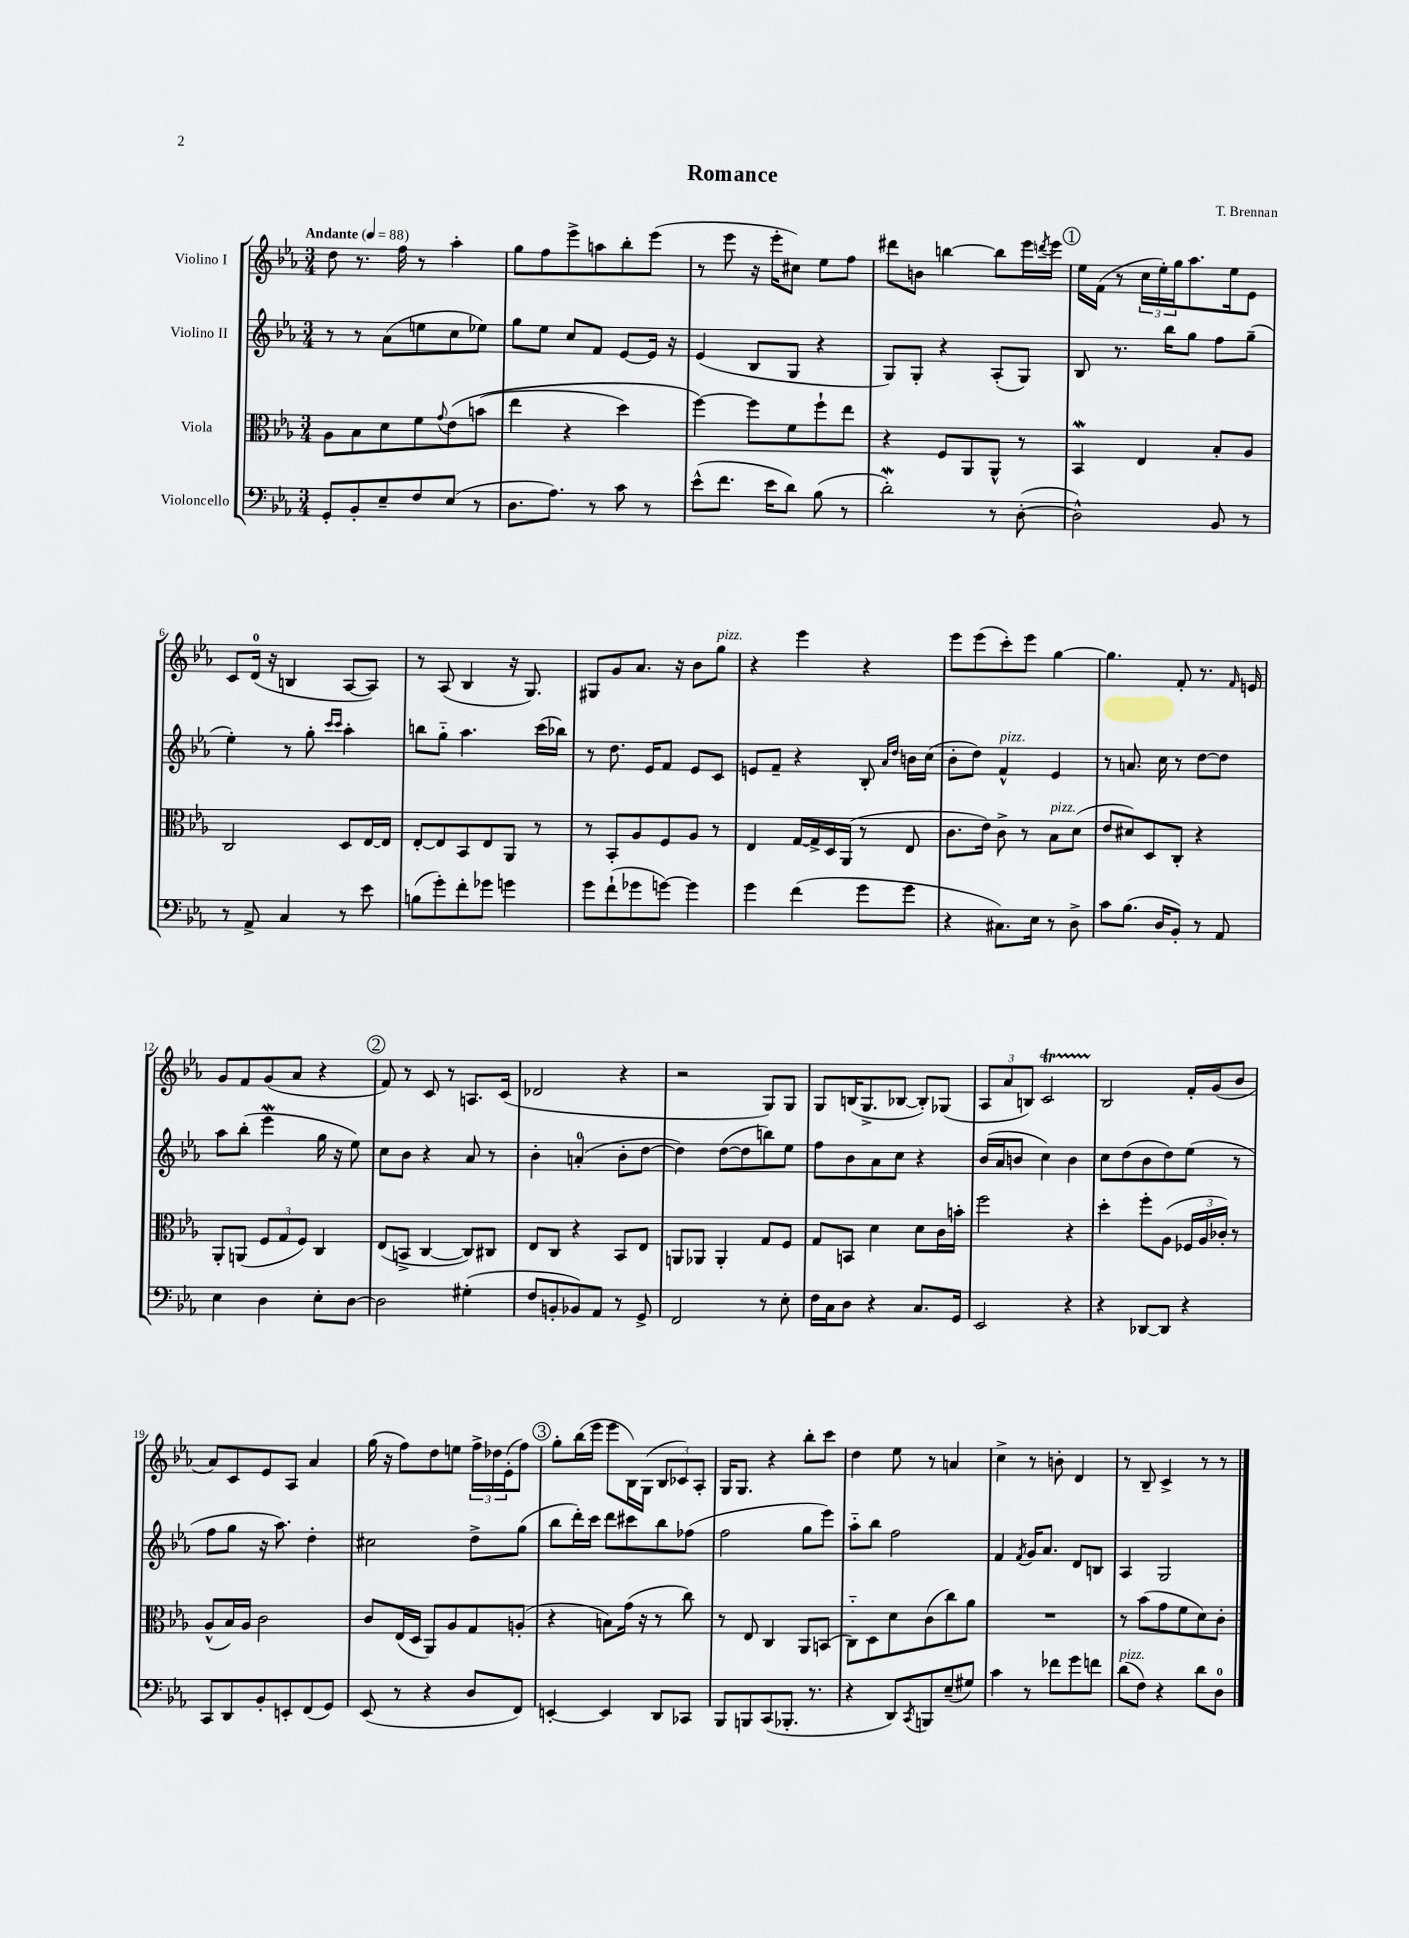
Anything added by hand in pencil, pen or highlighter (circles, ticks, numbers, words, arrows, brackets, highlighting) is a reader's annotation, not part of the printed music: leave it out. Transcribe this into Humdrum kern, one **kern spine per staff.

**kern	**kern	**kern	**kern
*part4	*part3	*part2	*part1
*staff4	*staff3	*staff2	*staff1
*I"Violoncello	*I"Viola	*I"Violino II	*I"Violino I
*clefF4	*clefC3	*clefG2	*clefG2
*k[b-e-a-]	*k[b-e-a-]	*k[b-e-a-]	*k[b-e-a-]
*M3/4	*M3/4	*M3/4	*M3/4
*MM88	*MM88	*MM88	*MM88
=1	=1	=1	=1
!	!	!	!LO:TX:a:B:t=Andante
8GG'/L	8A-\L	8r	8dd\
8BB-'/	8B-\	8r	8.r
8E-~/	8d\	(8a-\L	.
.	.	.	16ff\
8F/	8f\	8een\	8r
.	8qqg/	.	.
(8E-/J	(8e-\	8cc\	4aa-'\
8r	(8bn\J	8ee-X\J)	.
=2	=2	=2	=2
8.D\L	4ee-\	8gg\L	8gg\L
.	.	8ee-\J	8ff\
8.A-\J)	.	.	.
.	4r	8cc/L	8eee-^\
8r	.	8f/J	8aan\
8c\	4dd\)	[8e-/L	8bb-'\
8r	.	16e-/Jk]	(8eee-\J
.	.	16r	.
=3	=3	=3	=3
(8e-^^\L	[4ff\)	(4e-/	8r
8.f\J	.	.	8eee-\
.	8ff\L]	8B-/L	16r
16e-\KL	.	.	16eee-'\KL
8d\J)	8f\	8G/J	8cc#X\J)
(8B-\	8ff`\	4r	8ee-\L
8r	8ee-\J	.	8ff\J
=4	=4	=4	=4
2dW'\)	4r	8G/L)	8ddd#X\L
.	.	8G'/J	8bn\J
.	8F/L	4r	[4bbn\
.	8AA-/	.	.
8r	8AA-^^/J	(8A-'/L	8bb\L]
([8D'\	8r	8G/J)	16eee-\L
.	.	.	8qdddn/
.	.	.	16eee-\JJ
!!LO:REH:place=s1:t=1
=5	=5	=5	=5
2D^^\])	4BB-W/	8B-/	16ee-\LL
.	.	.	(16f\JJ
.	.	8.r	8r
.	4E-/	.	24cc\LL
.	.	.	24ee-'\)
.	.	16bb-\KL	.
.	.	.	24gg\J
.	.	8gg\J	8.aa-\
8BB-/	8B-'/L	8ff\L	.
.	.	.	16ee-\k
8r	8A-/J	(8gg~\J	8e-\J
!!LO:LB:g=z
=6	=6	=6	=6
8r	2C/	4ee-'\)	8c/L
8AA-^/	.	.	(16d/Jk
.	.	.	16r
4C/	.	8r	4Bn/
.	.	8gg'\	.
.	.	16qqccc/LL	.
.	.	16qqccc/JJ	.
8r	8D/L	4aa-'\	[8A-/L
8e-\	[16E-/L	.	8A-/J])
.	16E-/JJ]	.	.
=7	=7	=7	=7
(8Bn\L	[8E-'/L	8bbn\L	8r
8g'\)	8E-/]	8gg\J	(8A-/
8f'\	8BB-/	4.aa-\	4B-/
8g-X\J	8E-/	.	.
4gn\	8AA-/J	.	16r
.	.	.	8.G/)
.	8r	(16ccc\LL	.
.	.	16bb-X\JJ)	.
=8	=8	=8	=8
8g\L	8r	8r	8G#X/L
(8f`\	8BB-'/L	8.dd\	8g/
8g-X\	8A-/	.	8.a-/J
.	.	16e-/KL	.
[8gn\J)	8F/	8f/J	.
.	.	.	16r
4g\]	8A-/J	8e-/L	8b-\L
!	!	!	!LO:TX:a:i:t=pizz.
.	8r	8c/J	8gg\J
=9	=9	=9	=9
4g\	4E-/	8en/L	4r
.	.	8f~/J	.
(4f\	[16G/LL	4r	4eee-\
.	16G^/]	.	.
.	16D/	.	.
.	(16AA-/JJ	.	.
8g\L	8r	8B-'/	4r
.	.	16qqa-/LL	.
.	.	16qqdd/JJ	.
8g\J	8E-/	16bn\LL	.
.	.	(16cc\JJ	.
=10	=10	=10	=10
4r	8.c\L	8b-'\L	8eee-\L
.	.	8dd\J)	(8eee-\
.	16e-\Jk)	.	.
!	!	!LO:TX:a:i:t=pizz.	!
8.C#X\L)	8c^\	4f^^/	8ccc'\)
.	8r	.	8eee-\J
16E-\Jk	.	.	.
!	!LO:TX:a:i:t=pizz.	!	!
8r	8B-\L	4e-/	[4gg\
8D^\	(8d\J	.	.
=11	=11	=11	=11
8c\L	8e-/L	8r	4.gg\]
(8.B-\J	8d#X/)	8.an/	.
.	8D/	.	.
16D/KL	.	16cc\	.
8BB-'/J)	8C'/J	8r	8f'/
8r	4r	[8dd\L	8.r
8AA-/	.	8dd\J]	.
.	.	.	16qqf/
.	.	.	16en/
!!LO:LB:g=z
=12	=12	=12	=12
4E-\	8AA-'/L	8aa-\L	8g/L
.	(8AAn/J	(8bb-'\J	8f/
4D\	12F/L	4eee-w\	(8g/
.	12G/	.	.
.	.	.	8a-/J
.	12F/J)	.	.
8E-'\L	4C/	16gg\	4r
.	.	16r	.
[8D\J	.	8ee-\)	.
!!LO:REH:place=s1:t=2
=13	=13	=13	=13
2D\]	(8E-/L	8cc\L	8f/)
.	8BBn^/J	8b-\J	8r
.	[4C/	4r	8c/
.	.	.	8r
(4G#X'\	8C/L])	8a-/	8.An/L
.	8C#X/J	8r	.
.	.	.	(16c/Jk
=14	=14	=14	=14
8F/L	8E-/L	4b-'\	2d-X/
8BBn'/	8C/J	.	.
8BB-X/)	4r	(4an'/	.
8AA-/J	.	.	.
8r	8BB-/L	8b-'\L	4r
8GG^/	8E-/J	[8dd\J	.
=15	=15	=15	=15
2FF/	8AAn/L	4dd\])	2r
.	8AA-X/J	.	.
.	4AA-'/	([8dd\L	.
.	.	8dd\]	.
8r	8G/L	8bbn\)	8G/L)
8E-'\	8F/J	8ee-\J	8G/J
=16	=16	=16	=16
16F\LL	8G/L	8ff\L	8G/L
16C\J	.	.	.
8D\J	8BBn/J	8b-\	(16Bn/K
.	.	.	8.G^/
4r	4d\	8a-\	.
.	.	8cc\J	[8B-X/J
8.C/L	8d\L	4r	8B-'/L])
.	16c\L	.	(8G-X/J
16GG/Jk	16bn'\JJ	.	.
=17	=17	=17	=17
2EE-/	2ff\	(16b-/LL	12A-/L
.	.	16a-/J	.
.	.	.	12a-/
.	.	8bn/J	.
.	.	.	12Bn/J)
.	.	4cc\)	2cT/
4r	4r	4b\	.
=18	=18	=18	=18
4r	4dd'\	8cc\L	2B-/
.	.	(8dd\	.
[8DD-X/L	8ff'\L	8b-\	.
8DD-/J]	(8A-\J	8dd\)	.
4r	24F-X/LL	(8ee-\J	16f'/LL
.	24A-/	.	.
.	.	.	(16g/J
.	24c-X'/JJ)	.	.
.	8r	8r	8b-/J
!!LO:LB:g=z
=19	=19	=19	=19
8CC/L	(8A-^^/L	8ff\L	8a-/L)
8DD/	16B-/L)	8gg\J	8c/
.	16A-/JJ	.	.
8BB-'/	2c\	16r	8e-/
.	.	8.aa-\)	.
8EEn'/	.	.	8A-/J
(8FF/	.	4dd'\	4a-/
8GG/J)	.	.	.
=20	=20	=20	=20
(8EE-/	8c/L	2cc#X\	(16gg\
.	.	.	16r
8r	(16E-/L	.	8ff\L)
.	16D/JJ	.	.
4r	8AA-/L)	.	8dd\
.	8A-/	.	8een\J
8D/L	8G/	8dd^\L	24ff^\LL
.	.	.	24dd-X\
.	.	.	(24e-'\J
8FF/J)	(8An'/J	(8gg\J	8ff\J)
!!LO:REH:place=s1:t=3
=21	=21	=21	=21
[4EEn'/	4r	8bb-\L	8gg'\L
.	.	16ddd'\L)	(16bb-\L
.	.	16ccc\JJ	16eee-\JJ
4EE/]	8Bn\L)	8ddd\L	8eee-\L
.	(16g\Jk	8ccc#X\	16B-\L)
.	16r	.	(16G\JJ
8DD/L	8r	8bb-\	12B-/L
.	.	.	12c-X/)
8CC-X/J	8cc\)	(8ff-X\J	.
.	.	.	12A-'/J
=22	=22	=22	=22
8BBB-/L	8r	2ff\	16G/KL
.	.	.	8.G/J
8BBBn/	8E-/	.	.
(8CC/	4C/	.	4r
8.BBB-X'/J	.	.	.
.	8AA-/L	8gg\L	8bb-'\L
8.r	.	.	.
.	(8BBn/J	8eee-\J)	8ccc\J
=23	=23	=23	=23
4r	8C\L)	8aa-\L	4dd\
.	8D\	8bb-\J	.
8DD/L)	8d\	2ff\	8ee-\
8qCC/	.	.	.
8BBBn/	(8c\	.	8r
(8E-~/	8cc\)	.	4an/
8G#X/J)	8a-\J	.	.
=24	=24	=24	=24
4c\	2.r	4f/	4cc^\
.	.	8qf/	.
8r	.	16g/KL	8r
.	.	8.a-/J	.
8f-X\L	.	.	8bn'\
8g\	.	8d/L	4d/
8fn\J	.	8Bn/J	.
=25	=25	=25	=25
!LO:TX:a:i:t=pizz.	!	!	!
(8d\L	8r	4A-/	8r
8F\J)	(8b-\L	.	8B-~/
4r	8g\	2G/	4c^/
.	8f\	.	.
8d\L	8d\)	.	8r
8D\J	8c'\J	.	8r
==	==	==	==
*-	*-	*-	*-
